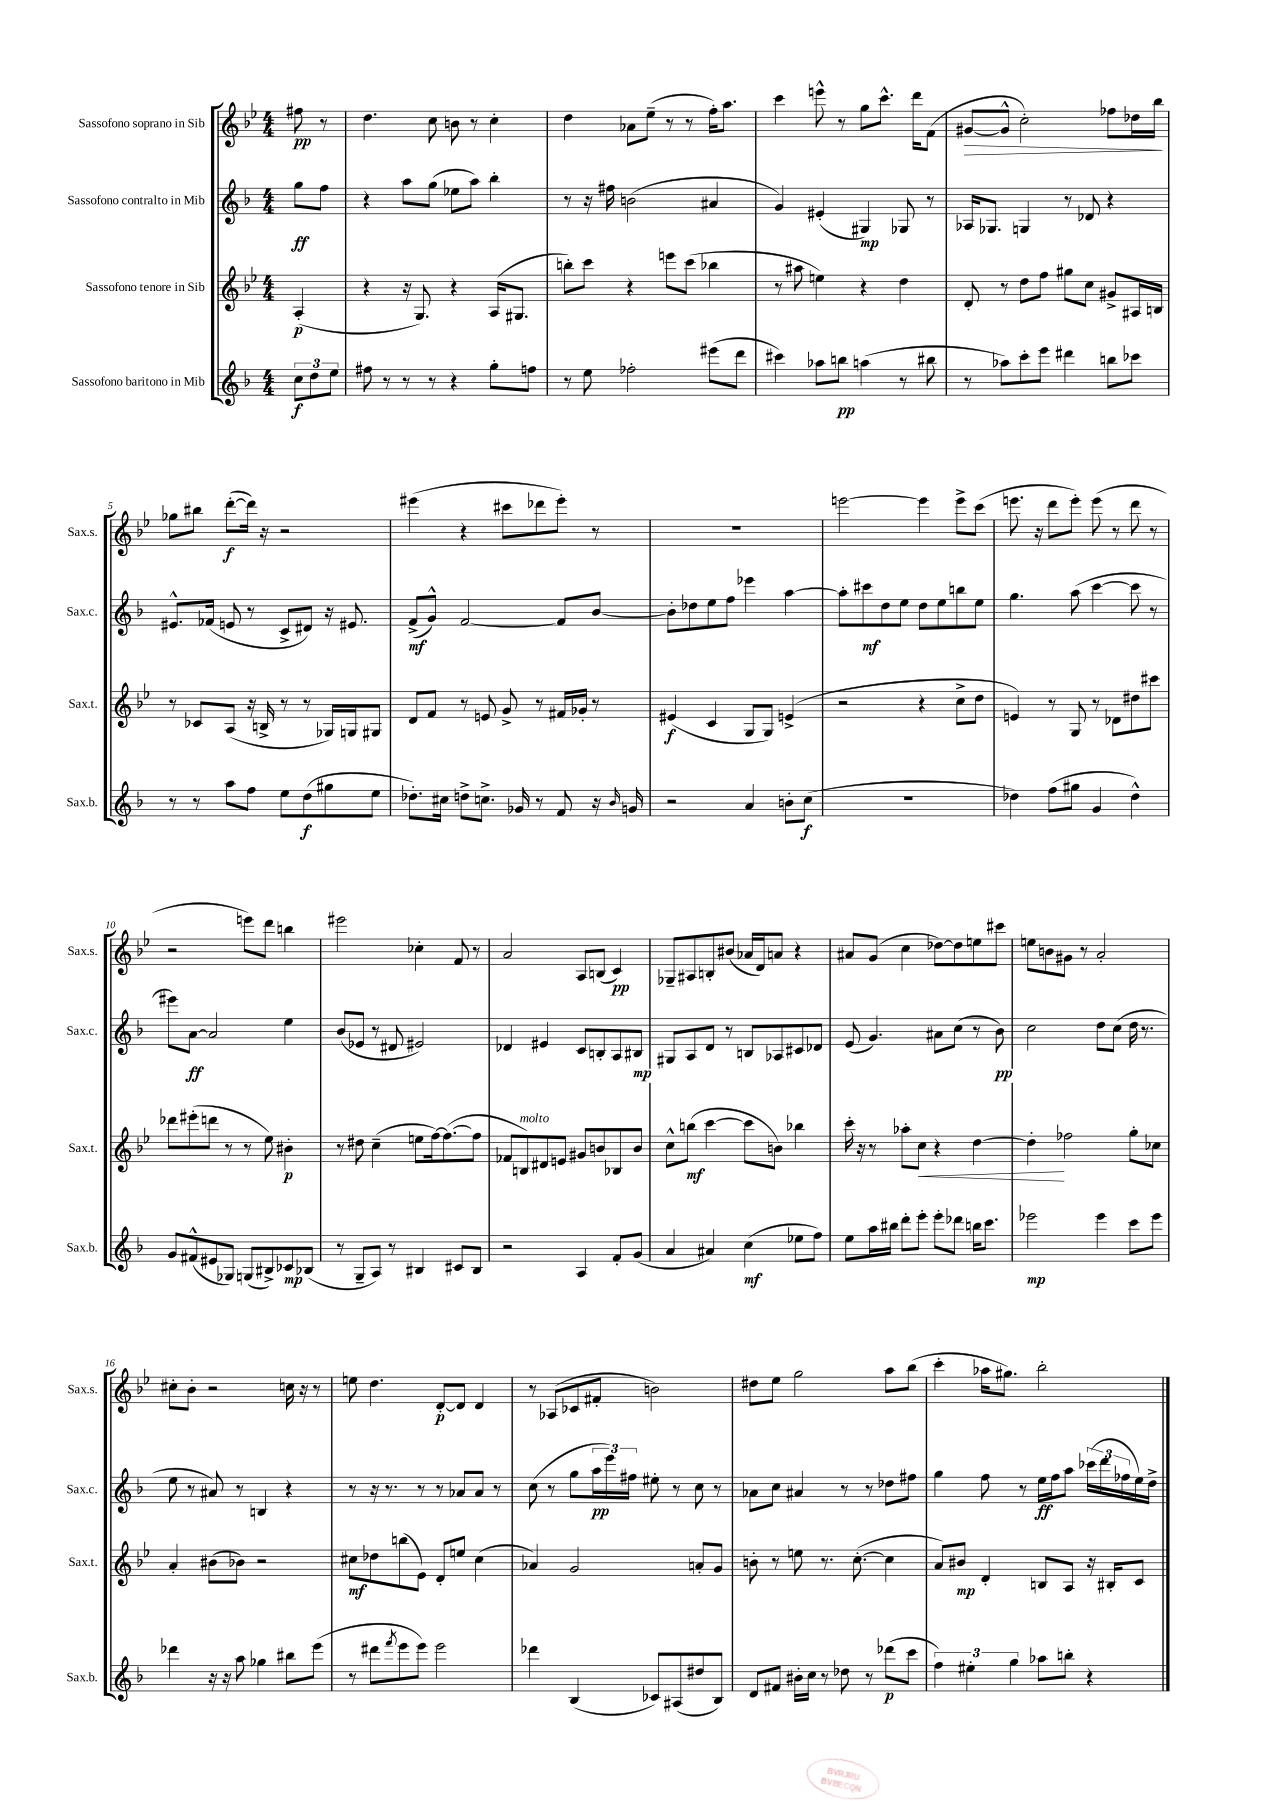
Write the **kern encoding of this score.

**kern	**kern	**kern	**kern
*staff4	*staff3	*staff2	*staff1
*clefG2	*clefG2	*clefG2	*clefG2
*k[b-]	*k[b-e-]	*k[b-]	*k[b-e-]
*M4/4	*M4/4	*M4/4	*M4/4
12cc\L	(4A'/	8gg\L	8ff#\
12dd\	.	.	.
.	.	8ff\J	8r
12ee\J	.	.	.
=	=	=	=
8ff#\	4r	4r	4.dd\
8r	.	.	.
8r	16r	8aa\L	.
.	8.G/)	.	.
8r	.	(8gg\J	8cc\
4r	4r	8ee-\L	8b\
.	.	8aa\J)	8r
8gg'\L	(16A/LK	4bb-'\	4cc'\
.	8.G#/J	.	.
8ff\J	.	.	.
=	=	=	=
8r	8bb'\L)	8r	4dd\
8ee\	8ccc\J	16r	.
.	.	16ff#\	.
2ff-'\	4r	(2b\	8a-\L
.	.	.	(8ee-~\J
.	8eee\L	.	8r
.	(8ccc\J	.	8r
(8eee#\L	4bb-\	4a#/	16ff'\LK)
.	.	.	8.aa\J
8ddd\J	.	.	.
=	=	=	=
4ccc#\)	8r	4g/)	4ccc\
.	8aa#\	.	.
8aa-\L	4ee\)	(4e#'/	8eee^^\
8bb\J	.	.	8r
(4aa\	4r	4G#/)	8gg\L
.	.	.	8.ccc^^\J
8r	4dd\	8G-/	.
.	.	.	16ddd\LK
8bb#\	.	8r	(8f\J
=	=	=	=
8r	8d'/	16A-/LK	[8g#/L
.	.	8.G-/J	.
8aa-\L)	8r	.	8g#^^/]J
8ccc'\	8dd\L	4G/	2cc'\)
8eee\J	8ff\J	.	.
4ddd#\	8gg#\L	8r	.
.	8cc\J	8d-/	.
8bb\L	8g#^/L	4r	8ff-\L
8ccc-\J	16A#/L	.	16dd-\L
.	16B/JJ	.	16bb-\JJ
=	=	=	=
8r	8r	8.e#^^/L	8gg-\L
8r	8c-/L	.	8bb#\J
.	.	(16f-/Jk	.
8aa\L	(8A/J	8e/	([8ddd'\L
8ff\J	16r	8r	16ddd\]Jk)
.	16B^/	.	16r
8ee\L	8r	8c^/L	2r
(8dd\	8r	8d#/J)	.
8gg#\	16G-/LL)	16r	.
.	16G/J	8.e#/	.
8ee\J	8G#/J	.	.
=	=	=	=
8.dd-'\L)	8d/L	(8f^/L	(4eee#\
.	8f/J	8g^^/J)	.
16cc#\Jk	.	.	.
8dd^\L	8r	[2f/	4r
8.cc^\J	8e/	.	.
.	8g^/	.	8ccc#\L
16g-/	.	.	.
8r	8r	.	8ddd-\
8f/	16f#/LL	8f/]L	8eee#'\J)
.	16g-'/JJ	.	.
16r	8r	[8b-/J	8r
16qqb-/	.	.	.
16g/	.	.	.
=	=	=	=
2r	(4e#/	8b-'\]L	1r
.	.	8dd-\	.
.	4c/	8ee\	.
.	.	8ff\J	.
4a/	8G/L	4eee-\	.
.	8G/J)	.	.
8b'\L	(4e^/	[4aa\	.
(8cc\J	.	.	.
=	=	=	=
1r	2r	8aa'\]L	[2eee\
.	.	8ccc#\	.
.	.	8dd\	.
.	.	8ee\J	.
.	4r	8dd\L	4eee\]
.	.	8ee\	.
.	8cc^\L	8bb\	8eee^\L
.	8dd\J	8ee\J	(8ccc\J
=	=	=	=
4dd-\)	4e/)	4.gg\	8.eee\
.	.	.	16r
(8ff\L	8r	.	8ddd\L
8gg#\J	8G/	(8aa\	8eee'\J)
4g/	8r	[4ccc\	(8eee\
.	8d-\L	.	8r
4dd-^^\)	8dd#\	8ccc\]	8ddd\
.	8ccc#\J	8r	8r
=	=	=	=
8g/L	8ddd-\L	8eee#\L)	2r
(8f#^^/	(8eee#'\	[8a\J	.
8e#/	8ddd\J	2a/]	.
8G-/J)	8r	.	.
(8G/L	8r	.	8eee\L)
8B#^/)	8ee-\)	.	8ddd\J
8c-/	4b#'\	4ee\	4bb\
(8B-/J	.	.	.
=	=	=	=
8r	8r	(8b-/L	2eee#\
8G~/L	8dd#\	8e-/J	.
8A/J)	(4cc~\	8r	.
8r	.	8d#/	.
4B#/	8ee\L	2e#/)	4cc-'\
.	[16ff\k)	.	.
.	(8.ff\_	.	.
8c#/L	.	.	8f/
8B#/J	8ff\]J	.	8r
=	=	=	=
2r	8f-/L	4d-/	2a/
.	8B/)	.	.
.	8d#/	4e#/	.
.	8e/J	.	.
4A/	8g#/L	8c/L	8A/L
.	8b/	8B'/	(8B/J
8f'/L	8B-/	8A/	4c/)
(8g/J	8b/J	8B#/J	.
=	=	=	=
4a/	8cc^^\L	8G#/L	8G-~/L
.	(8bb\J	8A/	8A#/
4a#/)	[4ccc\	8d/J	8B'/
.	.	8r	(8b#/J
(4cc\	8ccc\]L	8B/L	16a-/LL
.	.	.	16d/J)
.	8b\J)	8A-/	8a/J
8ee-\L	4bb-\	8c#/	4r
8ff\J)	.	8d-/J	.
=	=	=	=
8ee\L	16ccc'\	(8e/	8a#/L
.	16r	.	.
16aa\L	8r	4.g/)	(8g/J
16bb#\JJ	.	.	.
8ddd'\L	8aa-'\L	.	4cc\
8eee'\J	8cc\J	.	.
8eee'\L	4r	8a#\L	[8dd-\L)
8ddd-\J	.	(8cc\J	8dd-\]
16bb\LK	[4dd\	8r	8ee\
8.ccc\J	.	.	.
.	.	8b-\)	8ccc#\J
=	=	=	=
2eee-\	4dd'\]	2cc\	8ee\L
.	.	.	8b\
.	2ff-\	.	8g#\J
.	.	.	8r
4eee-\	.	8dd\L	2a'/
.	.	(8cc\J	.
8ccc\L	8gg'\L	16dd\	.
.	.	8.r	.
8eee-\J	8cc-\J	.	.
=	=	=	=
4ddd-\	4a'/	8ee\	8cc#'\L
.	.	8r	8b-'\J
16r	(8b#\L	8a#/)	2r
16r	.	.	.
8aa\	8b-\J)	8r	.
4gg-\	2r	4B/	.
8bb#\L	.	4r	16cc\
.	.	.	16r
(8eee\J	.	.	8r
=	=	=	=
8r	8cc#\L	8r	8ee\
8ddd#\L	8dd-\	16r	4.dd\
.	.	8.r	.
8qfff/	.	.	.
8eee\	(8bb\	.	.
8eee\J)	8e-\J)	8r	.
2eee\	8d'/L	8r	[8d'/L
.	8ee/J	8a-/L	8d/]J
.	(4cc#\	8a-/J	4d/
.	.	8r	.
=	=	=	=
4ddd-\	4a-/)	(8cc\	8r
.	.	8r	(8A-/L
(4B-/	2g/	8gg\L	8c-/
.	.	24aa\L	8f#'/J
.	.	24eee\)	.
.	.	24ff#\JJ	.
8c-/L)	.	8ee#'\	2b\)
(8A#/	.	8r	.
8dd#/	8a'/L	8cc\	.
8B-/J)	8g/J	8r	.
=	=	=	=
8d/L	8b'\	8a-\L	8dd#\L
8f#/J	8r	8cc\J	8ee-\J
16b#'\LL	8ee\	4a#/	2gg\
16cc\JJ	.	.	.
8r	8.r	.	.
8dd-\	.	8r	.
.	([8.cc'\	.	.
8r	.	8r	.
(8ddd-\L	4cc\]	8dd-\L	8aa\L
8ccc\J	.	8ff#\J	(8bb-\J
=	=	=	=
6ff\)	8a/L)	4gg\	4ccc'\
.	8b#/J	.	.
6ee#'\	.	.	.
.	4d'/	8ff\	16aa-\LK
.	.	.	8.gg#\J)
6gg\	.	.	.
.	.	8r	.
8aa-\L	8B/L	16ee\LL	2bb-'\
.	.	16ff\J	.
8bb'\J	8A/J	8aa\J	.
4r	16r	(24ccc-\LL	.
.	.	24ddd\	.
.	16B#'/LK	.	.
.	.	24ff-\	.
.	8c/J	16ee\)	.
.	.	16dd^\JJ	.
==	==	==	==
*-	*-	*-	*-
